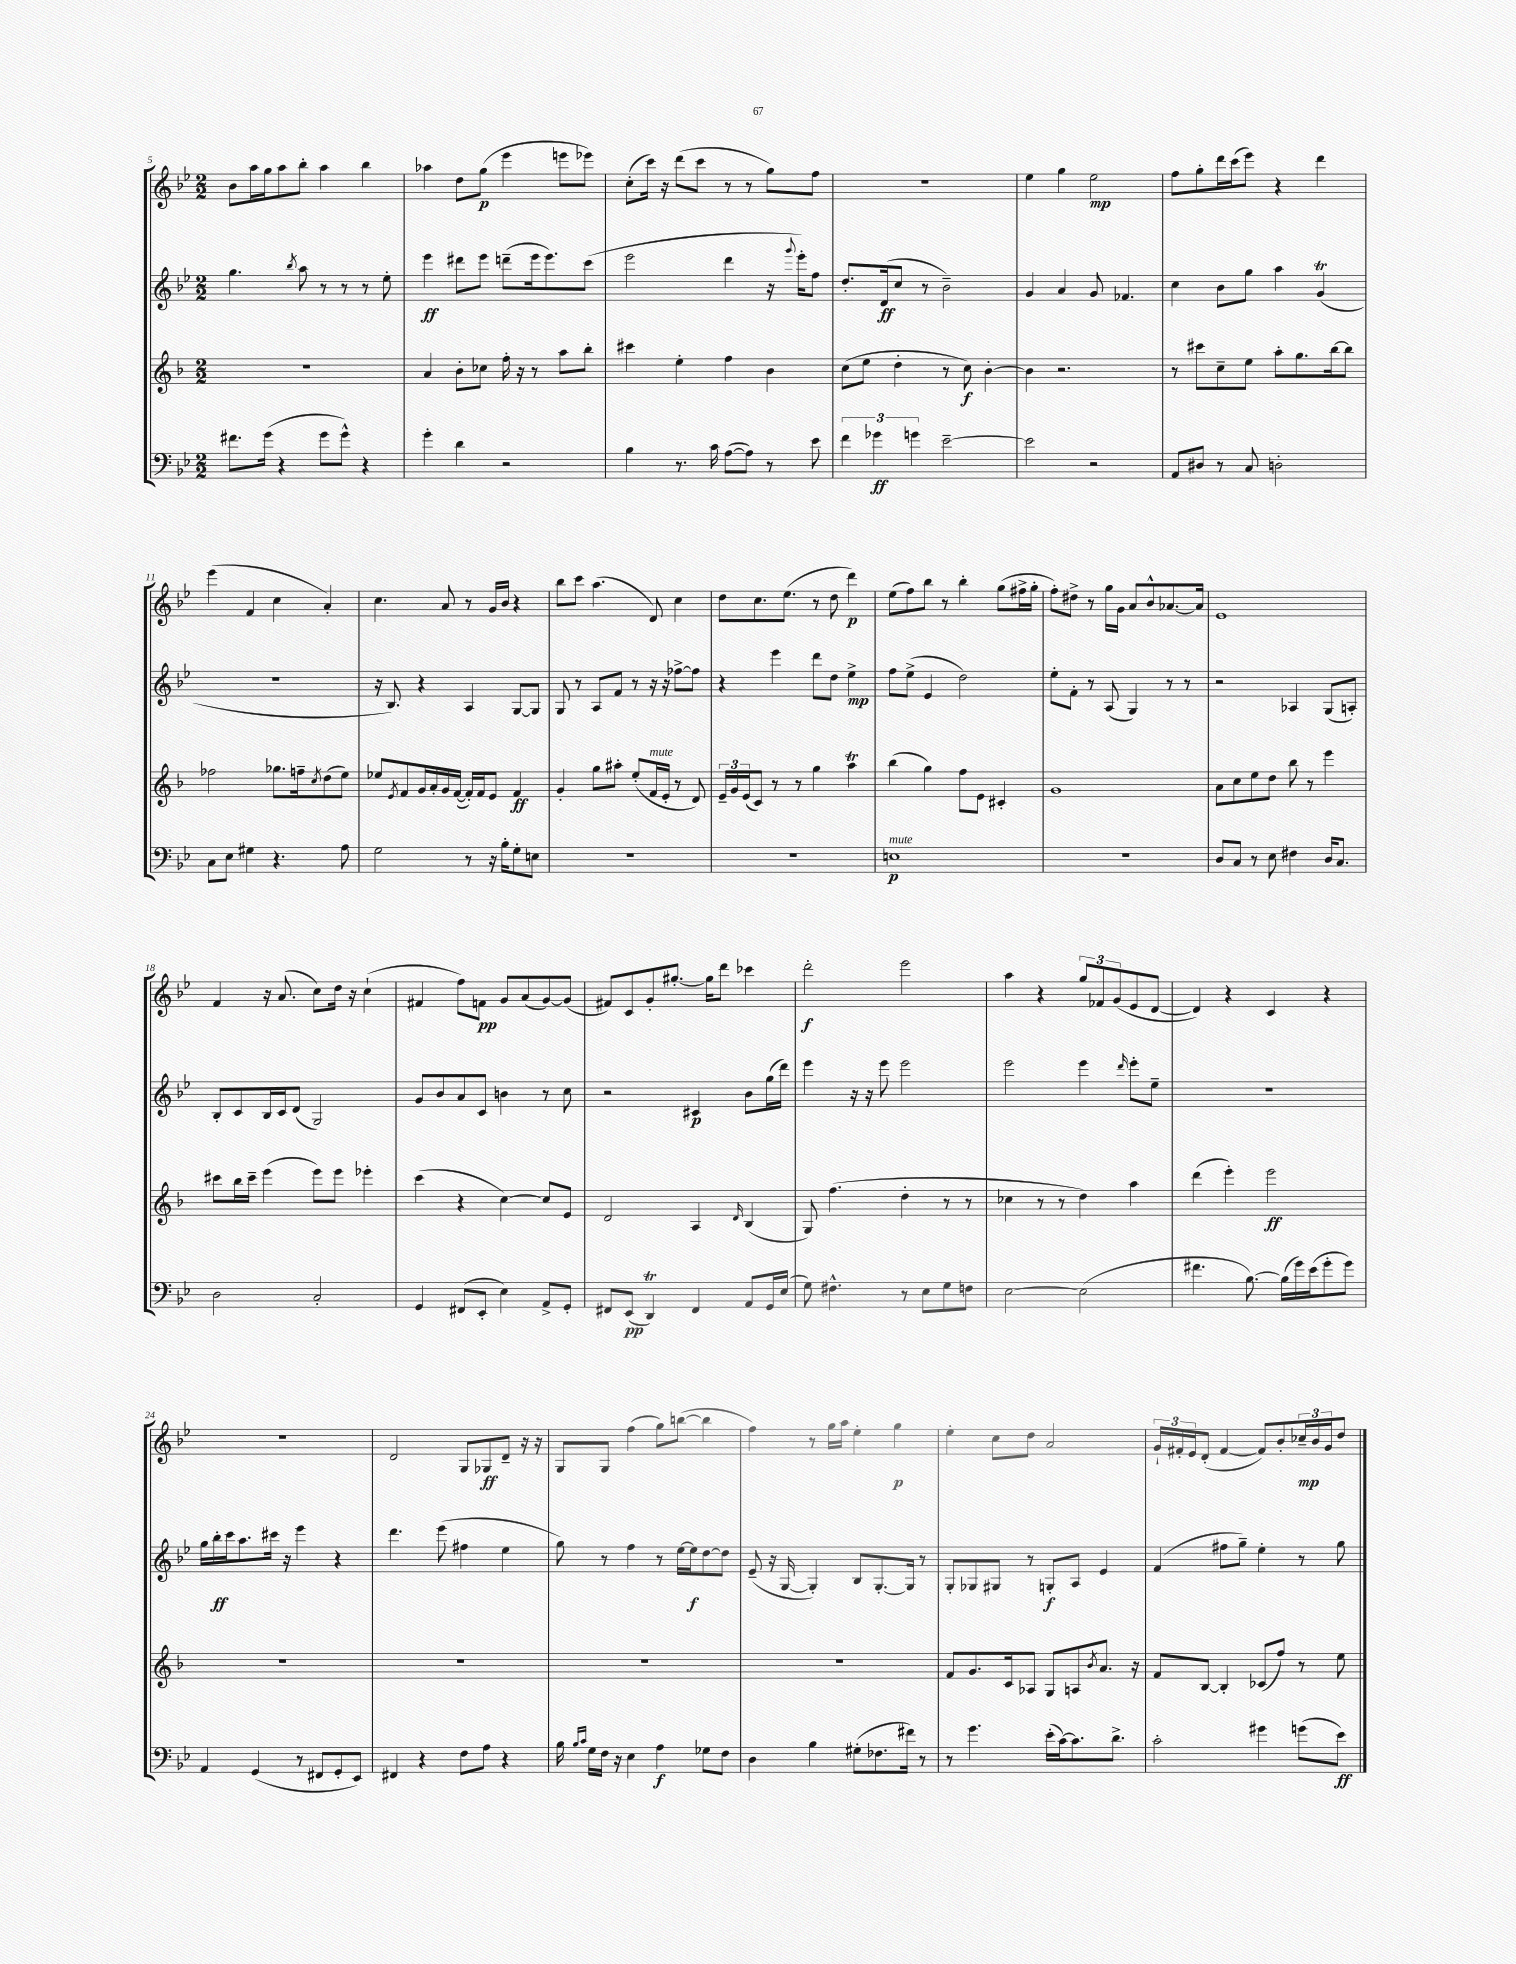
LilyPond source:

<<
\new StaffGroup <<
\new Staff = "s0" {
    \clef treble \key bes \major \numericTimeSignature \time 2/2
    bes'8 a''16 g''16 a''8 bes''8-. a''4 bes''4 |
    aes''4 d''8 g''8\p( ees'''4 e'''8 ees'''8) |
    c''8-.( c'''16) r16 d'''8( c'''8 r8 r8 g''8) f''8 |
    R1 |
    ees''4 g''4 ees''2\mp |
    f''8 g''8-. d'''16 c'''16( ees'''8) r4 d'''4 |
    ees'''4( f'4 c''4 a'4-.) |
    c''4. a'8 r8 g'16 bes'16 r4 |
    bes''8 c'''8 a''4.( d'8) c''4 |
    d''8 c''8. ees''8.( r8 d''8 d'''4\p) |
    ees''8( f''8) bes''8 r8 bes''4-. g''8( fis''16-> g''16-. |
    f''8-.) dis''8-> r8 g''16 g'16 a'8 bes'8-^ aes'8.~ aes'16 |
    ees'1 |
    f'4 r16 a'8.( c''8) d''16 r16 c''4-!( |
    fis'4 f''8) f'8\pp g'8 a'8( g'8~) g'8( |
    fis'8) c'8 g'8-. gis''8.~-. gis''16 d'''8 ces'''4 |
    d'''2-.\f ees'''2 |
    a''4 r4 \tuplet 3/2 { g''8 fes'8 g'8( } ees'8 d'8~ |
    d'4) r4 c'4 r4 |
    r1 |
    d'2 g8 ges8\ff d'8-- r16 r16 |
    g8 g8 f''4( g''8) b''8~( b''4 |
    f''4) r8 g''16 a''16 ees''4-. g''4\p |
    ees''4-. c''8 d''8 a'2 |
    \tuplet 3/2 { g'16-! fis'16-. ees'16 } d'8-.( fis'4~ fis'8) bes'8-. \tuplet 3/2 { ces''16--\mp bes'16 g'16 } d''8 \bar "|." |
}
\new Staff = "s1" {
    \clef treble \key bes \major \numericTimeSignature \time 2/2
    g''4. \acciaccatura { bes''8 } a''8 r8 r8 r8 ees''8-. |
    ees'''4\ff dis'''8 ees'''8 d'''8--( ees'''16 ees'''8.) c'''8( |
    ees'''2 d'''4 r16 \appoggiatura { g'''8 } ees'''16-.) f''8 |
    d''8.-. d'16\ff( c''8 r8 bes'2--) |
    g'4 a'4 g'8 fes'4. |
    c''4 bes'8 g''8 a''4 g'4\trill( |
    r1 |
    r16 bes8.) r4 a4 g8~ g8 |
    g8 r8 a8 f'8 r8 r16 r16 fes''8~-> fes''8 |
    r4 ees'''4 d'''8 d''8 ees''4->\mp |
    f''8 ees''8->( ees'4 d''2) |
    ees''8-. f'8-. r8 a8( g4) r8 r8 |
    r2 aes4 g8( a8-.) |
    bes8-. c'8 bes16 c'16 d'8( g2) |
    g'8 bes'8 a'8 c'8 b'4 r8 c''8 |
    r2 cis'4\p bes'8 g''16( d'''16) |
    ees'''4 r16 r16 ees'''8 ees'''2 |
    ees'''2 ees'''4 \grace { d'''16 } ees'''8-. ees''8-- |
    R1 |
    g''16 bes''16-.\ff c'''16 a''8. cis'''16 r16 ees'''4 r4 |
    d'''4. ees'''8( fis''4 ees''4 |
    g''8) r8 f''4 r8 ees''16~ ees''16\f d''8~ d''8 |
    ees'8--( r16 g16~ g4-.) bes8 g8.~-. g16 r8 |
    g8-. ges8 gis8 r8 g8-.\f a8 ees'4 |
    f'4( fis''8 g''8--) ees''4-. r8 g''8 \bar "|." |
}
\new Staff = "s2" {
    \clef treble \key f \major \numericTimeSignature \time 2/2
    R1 |
    a'4 bes'8-. ces''8 f''16-. r16 r8 a''8 bes''8-. |
    cis'''4 e''4-. f''4 bes'4 |
    c''8( e''8 d''4-. r8 c''8\f) bes'4~-. |
    bes'4 r2. |
    r8 cis'''8 c''8-- e''8 a''8-. g''8. bes''16~ bes''8 |
    fes''2 ges''8. f''16-- \acciaccatura { c''8 } d''8( e''8) |
    ees''8 \acciaccatura { e'8 } f'8 g'16 a'16-. g'16 f'16~( f'16-.) f'16 e'8 f'4\ff |
    g'4-. g''8 ais''8-. e''8-.( f'16^\markup { \italic "mute" } e'16-. r8 d'8) |
    \tuplet 3/2 { e'16-- g'16 e'16( } c'8) r8 r8 g''4 a''4\trill |
    bes''4( g''4) f''8 e'8 cis'4-. |
    g'1 |
    a'8 c''8 e''8 d''8 bes''8 r8 e'''4 |
    cis'''8 bes''16 cis'''16-- e'''4( e'''8) e'''8 ees'''4-. |
    c'''4( r4 c''4~) c''8 e'8 |
    d'2 a4 \grace { d'16 } bes4( |
    g8) f''4.( d''4-. r8 r8 |
    ces''4 r8 r8 d''4) a''4 |
    d'''4( e'''4-.) e'''2\ff |
    R1 |
    R1 |
    R1 |
    R1 |
    f'8 g'8. c'16 aes8 g8 a8 \acciaccatura { bes'8 } a'8. r16 |
    f'8 bes8~ bes4-. ces'8( f''8) r8 e''8 \bar "|." |
}
\new Staff = "s3" {
    \clef bass \key bes \major \numericTimeSignature \time 2/2
    fis'8. g'16( r4 g'8 g'8-^) r4 |
    g'4-. d'4 r2 |
    bes4 r8. c'16 a8~( a8) r8 ees'8 |
    \tuplet 3/2 { f'4 ges'4\ff g'4 } ees'2~-- |
    ees'2 r2 |
    a,8 dis8 r8 c8 d2-. |
    c8 ees8 gis4 r4. a8 |
    g2 r8 r16 bes16-. g8-. e8 |
    R1 |
    R1 |
    e1\p^\markup { \italic "mute" } |
    r1 |
    d8 c8 r8 ees8 fis4 d16 c8. |
    d2 c2-. |
    g,4 fis,8( ees,8-. ees4) a,8-> g,8-. |
    fis,8 ees,8\pp( d,4\trill) fis,4 a,8 g,16 ees16( |
    g8) fis4.-^ r8 ees8 g8 f8 |
    ees2~ ees2( |
    fis'4. bes8.~) bes16( g'16) ees'16( g'8-. g'8) |
    a,4 g,4( r8 fis,8 g,8-. ees,8) |
    fis,4 r4 f8 a8 r4 |
    bes16 \grace { bes16 c'16 } g16 f16 r16 ees4 a4\f ges8 f8 |
    d4 bes4 gis8-.( fes8. fis'16) r8 |
    r8 g'4. ees'16-.( c'16~) c'8. d'8.-> |
    c'2-. gis'4 g'8( ees'8\ff) \bar "|." |
}
>>
>>
\layout { \context { \Score currentBarNumber = #5 } }
